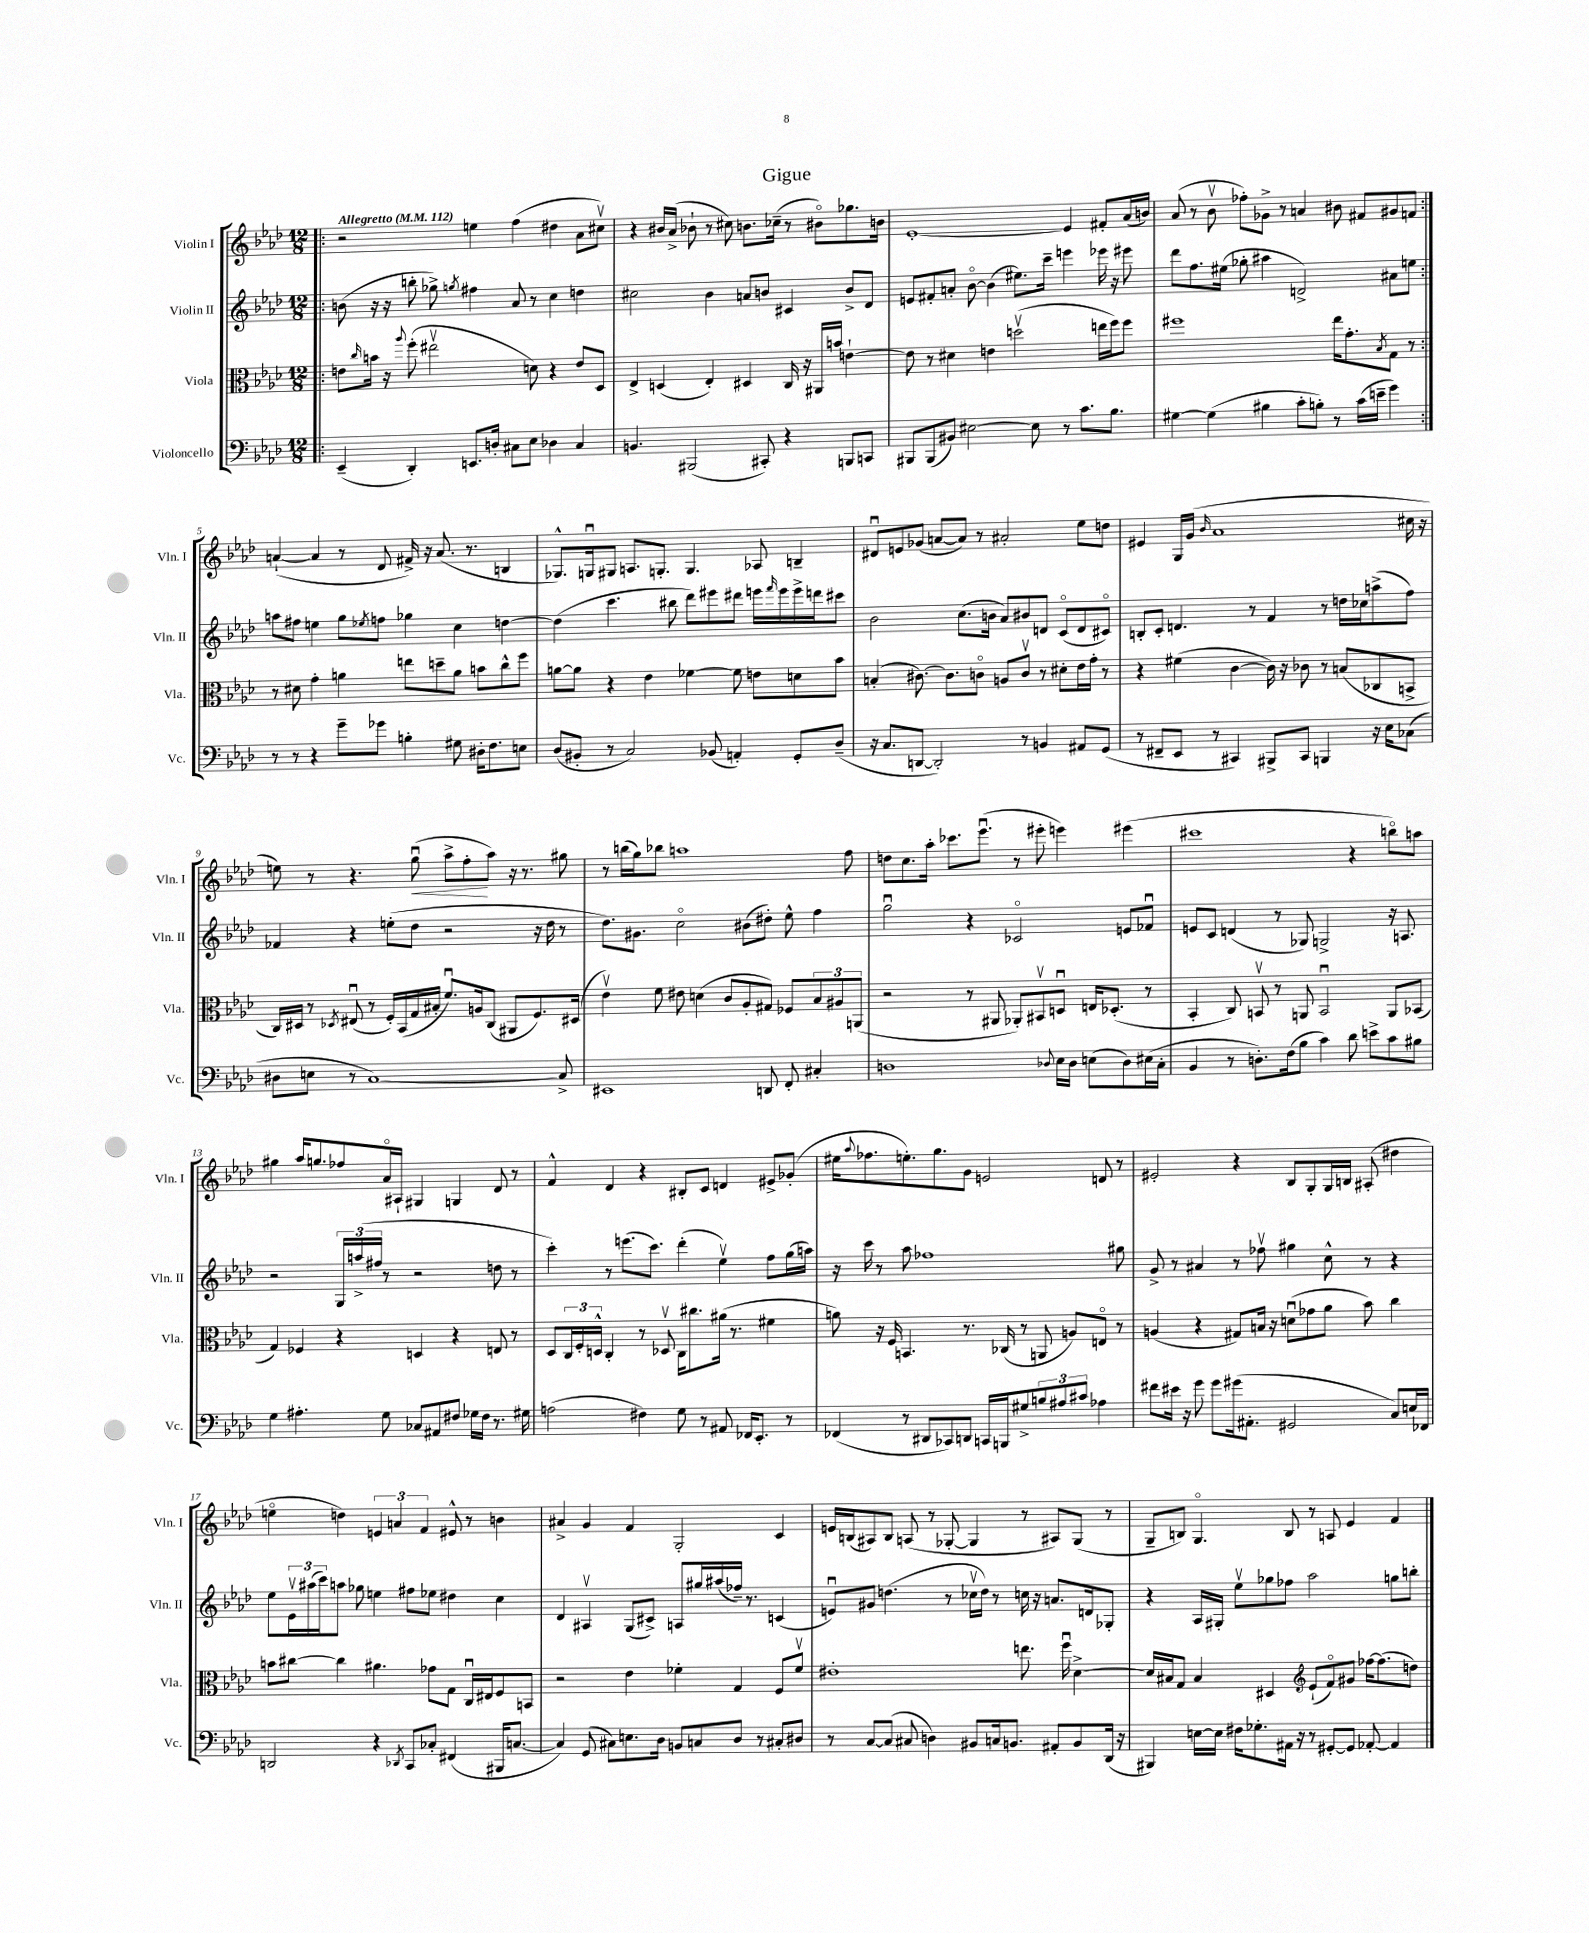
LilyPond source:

\header { title = "Gigue" }
<<
\new StaffGroup <<
\new Staff = "s0" \with { instrumentName = "Violin I" shortInstrumentName = "Vln. I" } {
    \clef treble \key aes \major \numericTimeSignature \time 12/8 \tempo "Allegretto" 4 = 112
    \repeat volta 2 { \bar ".|:" r2 e''4 f''4( dis''4 aes'8 cis''8\upbow) |
    r4 bis'16 aes'16->( bes'8-! r8 cis''8) b'8. ces''16--( r8 bis'8\flageolet) ges''8. b'16 |
    ees'1~-. ees'4 fis'8-. aes'16( b'16) |
    aes'8( r8 bes'8\upbow fes''8-.) ges'8-> r8 a'4 bis'8 fis'8 gis'8 f'8 | }
    a'4~-!( a'4 r8 des'8 fis'16->) r16 a'8.( r8. b4 |
    ges8.-^) g16\downbow gis8 a8. g8.-. g4. aes8 b4-- |
    dis'8\downbow e'8 ges'8( a'8~ a'8) r8 ais'2-. ees''8 d''8 |
    eis'4 g16 g'16( \grace { bes'16 } aes'1 cis''16 r16 |
    e''8) r8 r4. g''8\downbow\<( aes''8-> f''8-.\! aes''8) r16 r8. gis''8 |
    r8 b''16( g''16) bes''8 a''1 f''8 |
    d''8 c''8. aes''16-. ces'''8. ees'''8.\downbow( r8 eis'''8-. e'''4) eis'''4( |
    cis'''1 r4 b''8\flageolet) a''8 |
    gis''4 aes''16 g''8. fes''8 aes'16\flageolet ais16-! gis4 g4 des'8 r8 |
    f'4-^ des'4 r4 bis8-. c'8 d'4 eis'8-> ges'8-.( |
    eis''16 \appoggiatura { aes''8 } fes''8. e''8.-.) g''8. g'8 e'2 d'8 r8 |
    eis'2-. r4 bes8 g8-. g16 b16 ais8-.( dis''4 |
    e''4\flageolet d''4) \tuplet 3/2 { e'4 a'4 f'4 } eis'8-^ r8 b'4 |
    ais'4-> g'4 f'4 g2-. c'4 |
    e'16 b16( ais8) b8 a8( r8 ges8~-. ges4 r8 ais8) ges8( r8 |
    g8-- b8) g4.\flageolet b8 r8 a8 ees'4 f'4 \bar "|." |
}
\new Staff = "s1" \with { instrumentName = "Violin II" shortInstrumentName = "Vln. II" } {
    \clef treble \key aes \major \numericTimeSignature \time 12/8
    \repeat volta 2 { \bar ".|:" b'8( r16 r16 b''8-. ges''8->) \acciaccatura { g''8 } fis''4 aes'8 r8 c''4 d''4 |
    cis''2 bes'4 a'8 b'8 cis'4 b'8-> des'8 |
    e'8 fis'8-. a'8-. bes'8~\flageolet bes'4( eis''8.) c'''16-- e'''4 ees'''16 r16 eis'''8 |
    des'''8 f''8. eis''16( ges''8-. ais''4 d'2->) ais'8 e''8 | }
    a''8 fis''8 e''4 g''8 \acciaccatura { ees''8 } f''8 ges''4 c''4 d''4~ |
    d''4( c'''4. bis''8 des'''8) eis'''8 dis'''8 e'''16 \grace { f'''16 } e'''16 e'''16-> d'''16 cis'''8 |
    bes'2 c''8.( b'16 aes'8) bis'8 d'8 c'8\flageolet( d'8 cis'8\flageolet) |
    b8-. c'8-. d'4. r8 f'4 r8 d''16 ces''16 a''8->( f''8) |
    fes'4 r4 e''8-.( des''8 r2 r16 des''16 r8 |
    des''8.) gis'8. c''2\flageolet bis'8( dis''8-.) ees''8-^ f''4 |
    g''2\downbow r4 ces'2\flageolet e'8 fes'8\downbow |
    e'8 c'8 d'4( r8 ges8) g2-> r16 a8. |
    r2 \tuplet 3/2 { g16 a''16->( fis''16 } r8 r2 d''8 r8 |
    c'''4-.) r8 e'''8.( c'''8.) des'''4-.( ees''4\upbow) f''8 g''16( a''16) |
    r16 c'''16 r8 aes''8 fes''1 gis''8 |
    g'8-> r8 ais'4 r8 fes''8\upbow gis''4 c''8-^ r8 r4 |
    ees''8 \tuplet 3/2 { ees'16\upbow ais''16( c'''16) } a''8 ges''8 e''4 fis''8 ees''8 dis''4 c''4 |
    des'4 ais4\upbow g8( cis'8->) a8 gis''16 ais''16( fes''16--) r8. c'4( |
    e'8\downbow) gis'8 d''4.( r8 ces''16\upbow d''16) r8 c''16 r16 a'8. d'16 ges8-. |
    r4 aes16 gis16-. ees''8\upbow ges''8 fes''8 aes''2 g''8 b''8-. \bar "|." |
}
\new Staff = "s2" \with { instrumentName = "Viola" shortInstrumentName = "Vla." } {
    \clef alto \key aes \major \numericTimeSignature \time 12/8
    \repeat volta 2 { \bar ".|:" e'8 \grace { c''16 } b'16 r16 \appoggiatura { aes''8 } f''8-.( eis''2\upbow d'8) r4 e'8 des8 |
    ees4-> d4( ees4-.) dis4 c16 r16 ais,16 b'16 e'4~-! |
    e'8 r8 dis'4 e'4 d''2\upbow( e''16 f''16) f''8 |
    fis''1 ees''16 g'8.-. \acciaccatura { bes8 } g8 r8 | }
    r8 dis'8 g'4-. a'4 e''8 d''8-- a'8 b'8 c''8-^ f''8 |
    a'8~ a'8 r4 ees'4 fes'4~ fes'8 e'8 d'8 bes'8 |
    b4-.( cis'8.~) cis'8. c'8\flageolet a8 c'8\upbow r8 dis'8-. ees'16 g'16-. r8 |
    r4 fis'4( c'4~ c'16) r16 ces'8 r8 b8( ces8 b,8-> |
    c16) dis16 r8 \acciaccatura { des8 } eis8\downbow( r8 f16-.) bes,16( g16 bis16-. f'8.\downbow) a16 c8( ais,8 f8.) dis16( |
    ees'4\upbow) f'8 eis'8 d'4( c'8 aes8-. gis8) fes8 \tuplet 3/2 { bes8 ais8 a,8( } |
    r2 r8 ais,8 aes,8-.) bis,8\upbow d8\downbow e16 des8.-.( r8 |
    bes,4-. c8) b,8\upbow r8 a,8 b,2\downbow a,8 bes,8( |
    g4) fes4 r4 d4 r4 e8 r8 |
    des8 \tuplet 3/2 { c16 f16-. d16-^ } c4-. r8 des8\upbow c16 cis''8. ais'16( r8. fis'4 |
    a'8) r16 f16 b,4. r8. ces16( r8 a,8 a8) e8\flageolet r8 |
    a4( r4 gis8) b16 r16 d'8\downbow( ges'8 aes'8 bes'8) c''4 |
    b'8 cis''8~ cis''4 ais'4. ges'8 g8 c16\downbow eis16 f8 b,8 |
    r2 ees'4 fes'4-. g4 f8 fes'8\upbow |
    eis'1-. e''8. f''16\downbow des'4~-> |
    des'16 bis16 g8 bis4 dis4 \clef treble ees'8-!( f'8\flageolet) gis'8 fes''16~ fes''8.( d''8) \bar "|." |
}
\new Staff = "s3" \with { instrumentName = "Violoncello" shortInstrumentName = "Vc." } {
    \clef bass \key aes \major \numericTimeSignature \time 12/8
    \repeat volta 2 { \bar ".|:" ees,4--( des,4-.) e,8. d16-. cis8 ees8 des4 cis4 |
    b,4. bis,,2( cis,8-.) r4 b,,8 c,8 |
    bis,,8 bis,,8( bis,8) eis2~ eis8 r8 c'8. bes8. |
    gis4~ gis4( bis4 c'8-. b8-.) r8 c'16( e'16-- g'4) | }
    r8 r8 r4 g'8-- ges'8 b4-. gis8 dis16-. f8. e8 |
    des8( bis,8-. r8 c2) bes,8( a,4-.) g,8-. des8--( |
    r16 c8. d,8~ d,2-.) r8 b,4 ais,8 g,8( |
    r8 fis,8-- ees,8 r8 cis,4) bis,,8-> cis,8 b,,4 r16 ees16 ces8( |
    dis8 e8 r8 c1~) c8-> |
    eis,1 d,8 f,8-. cis4-. |
    d1 \appoggiatura { des8 } ees16 des16 e8( des8) eis16( c16-. |
    bes,4 r8 d8.-.) f16( bes8 c'4) des'8 e'8-> c'8 bis8 |
    g4 ais4.-. g8 ces8 ais,8 fis8 ges16 fis16 r8. gis16 |
    a2( fis4) g8 r8 ais,8 fes,16 ees,8.-. r8 |
    fes,4( r8 dis,8 ces,8) d,8 c,16 b,,16 gis8-> \tuplet 3/2 { b8 ais8 cis'8 } aes4 |
    fis'8 eis'16 r16 g'8 g'8 gis'16( ais,8.-. gis,2 c8) e16 fes,16 |
    d,2 r4 \acciaccatura { des,8 } c,8 ces8-. fis,4( bis,,16 c8.~ |
    c4) g,8( cis8) e8. des16 b,8 c8 des8 r8 cis8-. dis8 |
    r8 c8~ c8( cis8 d4) bis,8 c16 b,8. ais,8-. b,8 des,16( r16 |
    bis,,4) e16~ e16 fis16 ges8.-. ais,16 r16 r8 gis,8~-. gis,8 aes,8~-. aes,4 \bar "|." |
}
>>
>>
